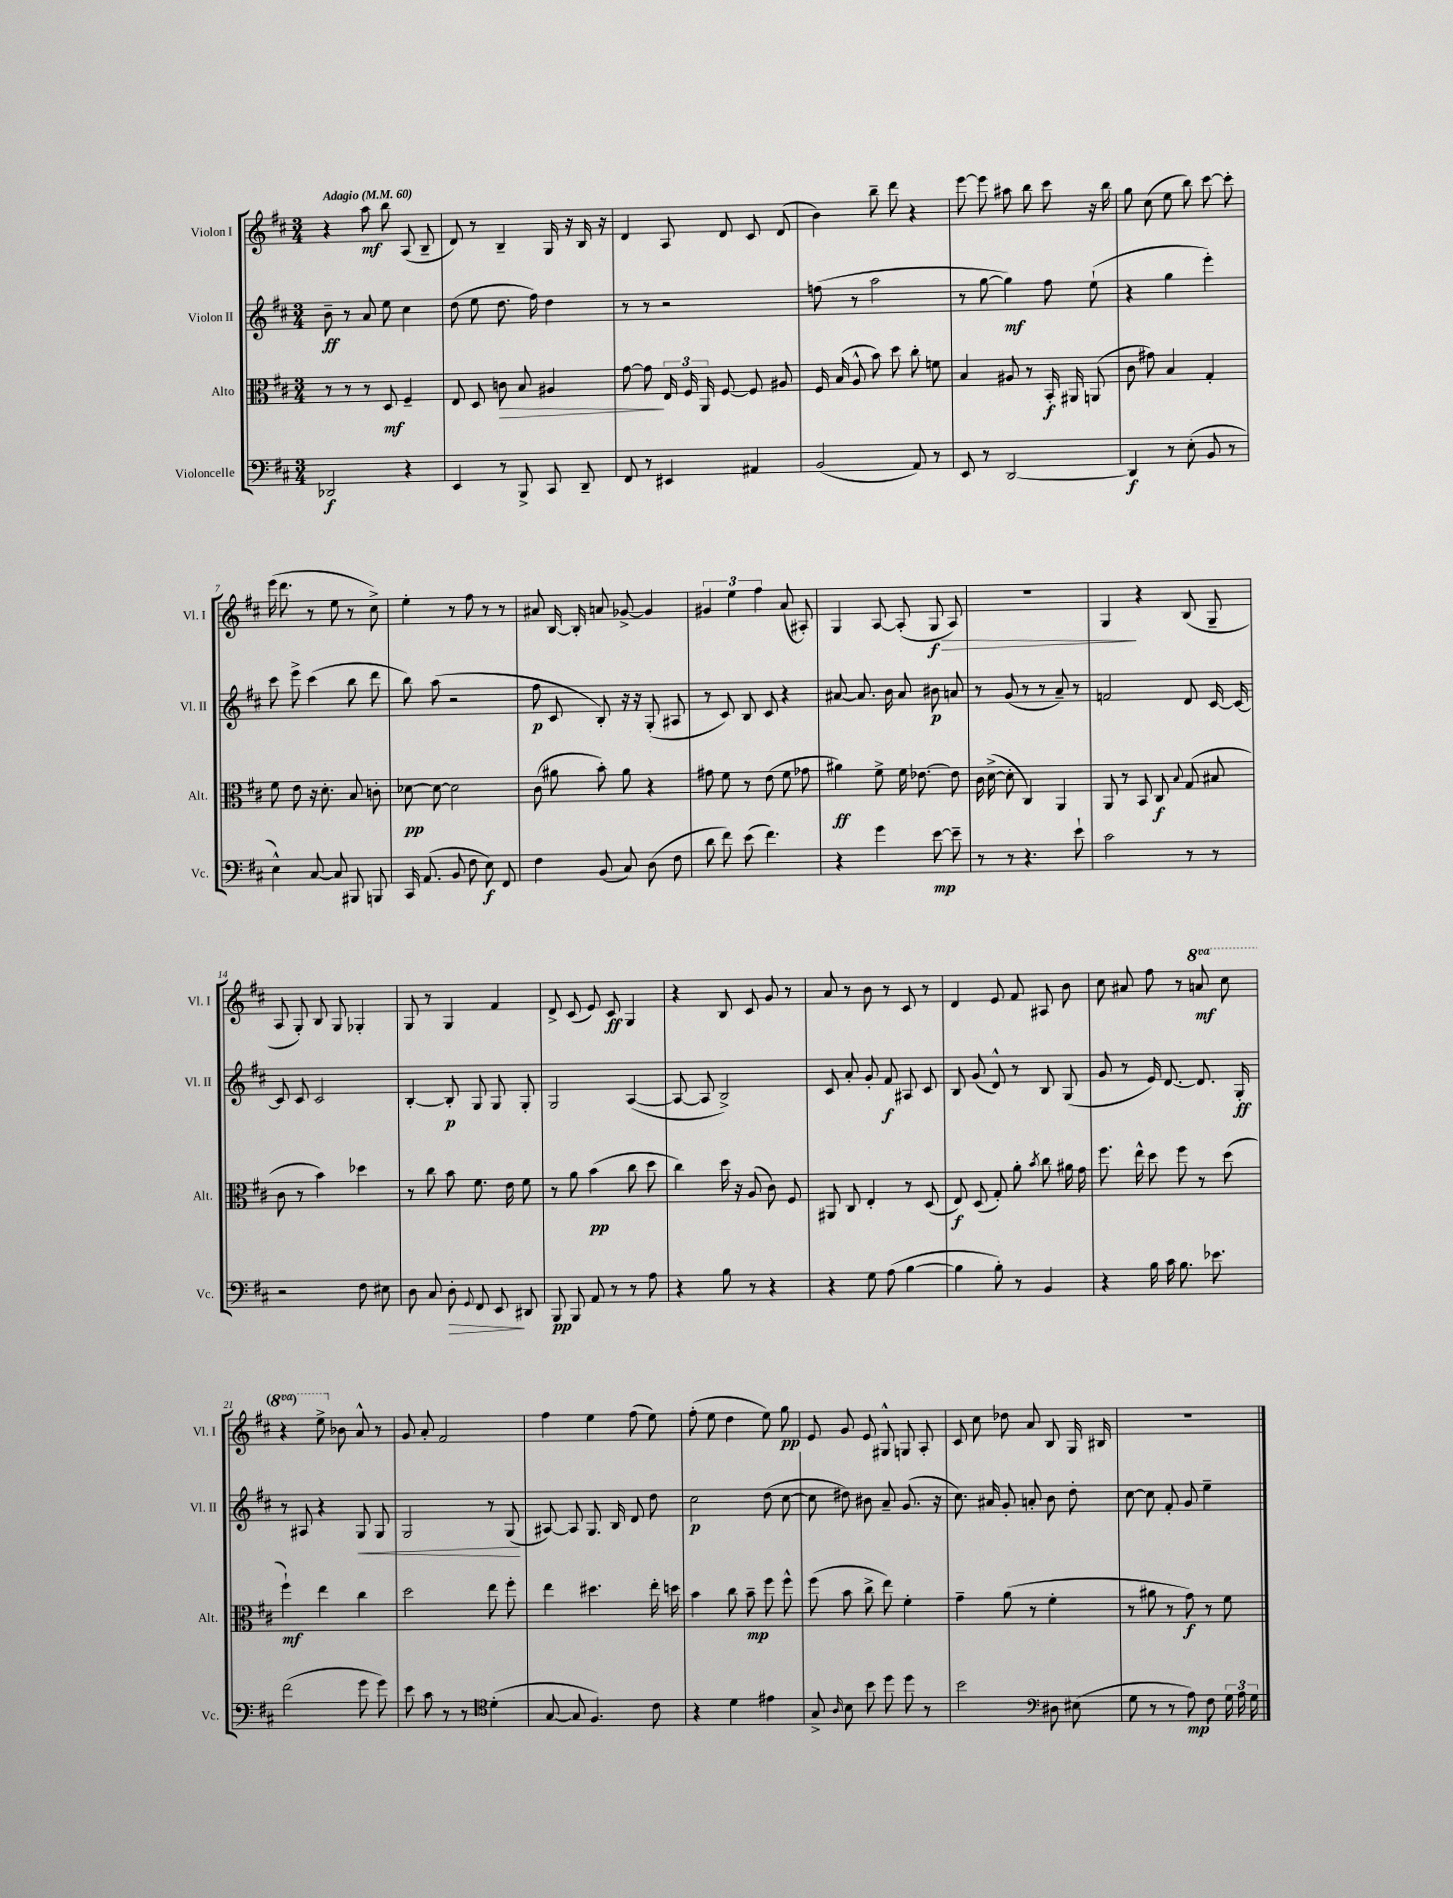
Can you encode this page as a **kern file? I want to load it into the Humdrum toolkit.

**kern	**dynam	**kern	**dynam	**kern	**dynam	**kern	**dynam
*part4	*part4	*part3	*part3	*part2	*part2	*part1	*part1
*staff4	*staff4	*staff3	*staff3	*staff2	*staff2	*staff1	*staff1
*I"Violoncelle	*	*I"Alto	*	*I"Violon II	*	*I"Violon I	*
*I'Vc.	*	*I'Alt.	*	*I'Vl. II	*	*I'Vl. I	*
*clefF4	*	*clefC3	*	*clefG2	*	*clefG2	*
*k[f#c#]	*	*k[f#c#]	*	*k[f#c#]	*	*k[f#c#]	*
*M3/4	*	*M3/4	*	*M3/4	*	*M3/4	*
*MM60	*	*MM60	*	*MM60	*	*MM60	*
=1	=1	=1	=1	=1	=1	=1	=1
!	!	!	!	!	!	!LO:TX:a:B:t=Adagio	!
2DD-X/	f	8r	.	8b~\	ff	4r	.
.	.	8r	.	8r	.	.	.
.	.	8r	.	8a/	.	8aa\	mf
.	.	8D/	mf	8ee\	.	8bb\	.
4r	.	4F#~/	.	4cc#\	.	(8A/	.
.	.	.	.	.	.	8B~/	.
=2	=2	=2	=2	=2	=2	=2	=2
4EE/	.	8E/	.	(8dd\	.	8d/)	.
.	.	8D/	.	8ee\	.	8r	.
!	!	!	!LO:HP:b	!	!	!	!
8r	.	8cn\	>	8.dd\	.	4B~/	.
8BBB^/	.	8B/	.	.	.	.	.
.	.	.	.	16ff#\)	.	.	.
8CC#/	.	4A#X/	.	4dd\	.	16G/	.
.	.	.	.	.	.	16r	.
8DD~/	.	.	.	.	.	16B/	.
.	.	.	.	.	.	16r	.
=3	=3	=3	=3	=3	=3	=3	=3
8FF#/	.	[8g\	.	8r	.	4d/	.
8r	.	8g\]	.	8r	.	.	.
4EE#X/	.	24E/	]	2r	.	8A/	.
.	.	24F#/	.	.	.	.	.
.	.	24AA/	.	.	.	.	.
.	.	[8F#/	.	.	.	8d/	.
4AA#X/	.	8F#/]	.	.	.	8c#/	.
.	.	8A#X/	.	.	.	(8d/	.
=4	=4	=4	=4	=4	=4	=4	=4
(2BB/	.	16F#/	.	(8ffn\	.	4b\)	.
.	.	(16B/	.	.	.	.	.
.	.	8A^^/	.	8r	.	.	.
.	.	8b\)	.	2aa\	.	8bb~\	.
.	.	8dd\	.	.	.	8ddd\	.
8AA/)	.	8cc#'\	.	.	.	4r	.
8r	.	8fn\	.	.	.	.	.
=5	=5	=5	=5	=5	=5	=5	=5
8EE/	.	4B/	.	8r	.	[8eee\	.
8r	.	.	.	[8gg\	.	8eee\]	.
[2DD/	.	8A#X/	.	4gg\])	mf	8aa#X\	.
.	.	8r	.	.	.	8bb\	.
.	.	16BB'/	f	8ff#\	.	8ccc#\	.
.	.	16AA#X/	.	.	.	.	.
.	.	(8AAn/	.	(8ee`\	.	16r	.
.	.	.	.	.	.	16bb\	.
=6	=6	=6	=6	=6	=6	=6	=6
4DD/]	f	8c#\	.	4r	.	8gg\	.
.	.	8g#X\)	.	.	.	(8cc#\	.
8r	.	4B/	.	4gg\	.	8ee\	.
(8E'\	.	.	.	.	.	8bb\)	.
8BB/	.	4G'/	.	4eee'\)	.	[8ccc#\	.
8r	.	.	.	.	.	8ccc#'\]	.
!!LO:LB:g=z
=7	=7	=7	=7	=7	=7	=7	=7
4E^^\)	.	8f#\	.	8ccc#\	.	(16eee\	.
.	.	.	.	.	.	8.ddd\	.
.	.	8e\	.	8eee^\	.	.	.
[8C#/	.	16r	.	(4ccc#\	.	8r	.
.	.	8.d'\	.	.	.	.	.
8C#/]	.	.	.	.	.	8ee\	.
8BBB#X/	.	8B/	.	8bb\	.	8r	.
8BBBn/	.	8cn'\	.	8ddd\	.	8cc#^\)	.
=8	=8	=8	=8	=8	=8	=8	=8
16CC#/	.	[8d-X\	pp	8bb\)	.	4ee'\	.
(8.AA/	.	.	.	.	.	.	.
.	.	8d-\_	.	(8aa\	.	.	.
8BB/	.	2d-\]	.	2r	.	8r	.
8F#\	.	.	.	.	.	8ff#\	.
8E\)	f	.	.	.	.	8r	.
8FF#/	.	.	.	.	.	8r	.
=9	=9	=9	=9	=9	=9	=9	=9
4F#\	.	(8c#\	.	8ff#\	p	8a#X/	.
.	.	8a#X\	.	8c#/	.	[16B/	.
.	.	.	.	.	.	16B'/]	.
(8BB/	.	8b'\)	.	8B'/)	.	8an/	.
8C#/)	.	8a#\	.	16r	.	[8g-X^/	.
.	.	.	.	16r	.	.	.
(8D\	.	4r	.	(8G'/	.	4g-/]	.
8F#\	.	.	.	8A#X/	.	.	.
=10	=10	=10	=10	=10	=10	=10	=10
8d\	.	8g#X\	.	8r	.	6g#X/	.
8f#\)	.	8f#\	.	8c#/)	.	.	.
.	.	.	.	.	.	6ee\	.
(8e\	.	8r	.	8B/	.	.	.
.	.	.	.	.	.	6ff#\	.
4.f#\)	.	(8e\	.	8c#/	.	.	.
.	.	8f#\	.	4r	.	(8a/	.
.	.	8g-X\	.	.	.	8A#X'/)	.
=11	=11	=11	=11	=11	=11	=11	=11
4r	.	4a#X\)	ff	[8a#X/	.	4G/	.
.	.	.	.	8.a#/]	.	.	.
4g\	.	8f#^\	.	.	.	[8A/	.
.	.	.	.	16b\	.	.	.
.	.	16f#\	.	8a#/	.	(8A'/]	.
.	.	[8.e-X\	.	.	.	.	.
!	!	!	!	!	!	!	!LO:HP:b
[8e\	mp	.	.	8b#X\	p	8G/	> f
8e~\]	.	8e-\]	.	8an/	.	8A/)	.
=12	=12	=12	=12	=12	=12	=12	=12
8r	.	16c#\	.	8r	.	2.r	.
.	.	([16d^\	.	.	.	.	.
8r	.	8d'\]	.	(8g/	.	.	.
4.r	.	4C#/)	.	8r	.	.	.
.	.	.	.	8r	.	.	.
.	.	4AA/	.	8a~/)	.	.	.
8e`\	.	.	.	8r	.	.	.
=13	=13	=13	=13	=13	=13	=13	=13
2c#\	.	8AA/	.	2fn/	.	4G/	.
.	.	8r	.	.	.	.	.
.	.	8BB/	.	.	.	4r	]
.	.	8C#/	f	.	.	.	.
.	.	8qqB/	.	.	.	.	.
8r	.	(8G/	.	8d/	.	(8B/	.
8r	.	8B#X/	.	[16c#/	.	8G~/	.
.	.	.	.	16c#/_	.	.	.
!!LO:LB:g=z
=14	=14	=14	=14	=14	=14	=14	=14
2r	.	8c#\	.	8c#/]	.	8A/	.
.	.	8r	.	8c#/	.	8G'/)	.
.	.	4b\)	.	2c#/	.	8B/	.
.	.	.	.	.	.	8G/	.
8F#\	.	4dd-X\	.	.	.	4G-X'/	.
8E#X\	.	.	.	.	.	.	.
=15	=15	=15	=15	=15	=15	=15	=15
8D\	.	8r	.	[4B'/	.	8G/	.
8C#/	.	8cc#\	.	.	.	8r	.
!	!LO:HP:b	!	!	!	!	!	!
8D'\	>	8b\	.	8B'/]	p	4G/	.
8qqGG/	.	.	.	.	.	.	.
8FF#/	.	8.f#\	.	8G/	.	.	.
8EE/	.	.	.	8G/	.	4f#/	.
.	.	16e\	.	.	.	.	.
8DD#X/	]	8f#\	.	8G'/	.	.	.
=16	=16	=16	=16	=16	=16	=16	=16
8BBB/	pp	8r	.	2G/	.	8d^/	.
8BBB/	.	8a\	.	.	.	(8c#/	.
8AA/	.	(4b\	pp	.	.	8e/)	.
8r	.	.	.	.	.	8c#/	ff
8r	.	8cc#\	.	([4A/	.	4G/	.
8A\	.	8dd\	.	.	.	.	.
=17	=17	=17	=17	=17	=17	=17	=17
4r	.	4cc#\)	.	8A/_	.	4r	.
.	.	.	.	8A/]	.	.	.
8B\	.	16dd\	.	2B^/)	.	8B/	.
.	.	16r	.	.	.	.	.
8r	.	(8A/	.	.	.	8c#/	.
4r	.	8c#\)	.	.	.	8g/	.
.	.	8F#/	.	.	.	8r	.
=18	=18	=18	=18	=18	=18	=18	=18
4r	.	8AA#X/	.	8c#/	.	8a/	.
.	.	8C#/	.	8a'/	.	8r	.
8G\	.	4E'/	.	8g'/	.	8b\	.
(8A\	.	.	.	8f#/	f	8r	.
[4B\	.	8r	.	8A#X/	.	8c#/	.
.	.	(8D/	.	8c#/	.	8r	.
=19	=19	=19	=19	=19	=19	=19	=19
4B\]	.	8E/)	f	8B/	.	4d/	.
.	.	(8D/	.	(8g/	.	.	.
8B'\)	.	8G'/)	.	8d^^/)	.	8e/	.
8r	.	8a'\	.	8r	.	8f#/	.
.	.	8qb/	.	.	.	.	.
4BB/	.	8cc#\	.	8B/	.	8A#X/	.
.	.	16a#X\	.	(8G/	.	8b\	.
.	.	16g\	.	.	.	.	.
=20	=20	=20	=20	=20	=20	=20	=20
4r	.	8.ff#\	.	8g/	.	8cc#\	.
.	.	.	.	8r	.	8a#X/	.
.	.	16ee^^\	.	.	.	.	.
16B\	.	8dd\	.	16e/)	.	8ff#\	.
16c#\	.	.	.	[8.d/	.	.	.
8.B\	.	8ff#\	.	.	.	8r	.
*	*	*	*	*	*	*8va	*
.	.	8r	.	8.d/]	.	8aan/	mf
8.e-X\	.	.	.	.	.	.	.
.	.	(8dd\	.	.	.	8ccc#\	.
.	.	.	.	16G'/	ff	.	.
!!LO:LB:g=z
=21	=21	=21	=21	=21	=21	=21	=21
(2f#\	.	4ff#`\)	mf	8r	.	4r	.
.	.	.	.	8A#X/	.	.	.
.	.	4ee\	.	4r	.	8eee^\	.
*	*	*	*	*	*	*X8va	*
.	.	.	.	.	.	8b-X\	.
!	!	!	!	!	!LO:HP:b	!	!
8g\	.	4cc#\	.	8G/	<	8a^^/	.
8g\)	.	.	.	8G/	.	8r	.
=22	=22	=22	=22	=22	=22	=22	=22
8e\	.	2dd\	.	2G/	.	8g/	.
8c#\	.	.	.	.	.	8a'/	.
8r	.	.	.	.	.	2f#/	.
8r	.	.	.	.	.	.	.
*clefC4	*	*	*	*	*	*	*
(4d'\	.	8ee\	.	8r	.	.	.
.	.	8ff#'\	.	(8G/	.	.	.
.	.	.	.	.	[	.	.
=23	=23	=23	=23	=23	=23	=23	=23
[8G/	.	4ee\	.	[8A#X/)	.	4ff#\	.
8G/]	.	.	.	8A#/]	.	.	.
4.F#/)	.	4.dd#X\	.	8.G/	.	4ee\	.
.	.	.	.	16B/	.	.	.
.	.	.	.	8d/	.	(8ff#\	.
8c#\	.	16ee'\	.	8dd\	.	8ee\)	.
.	.	16ddn\	.	.	.	.	.
=24	=24	=24	=24	=24	=24	=24	=24
4r	.	4b\	.	2cc#\	p	(8ff#'\	.
.	.	.	.	.	.	8ee\	.
4d\	.	8cc#\	.	.	.	4dd\	.
.	.	8b~\	mp	.	.	.	.
4e#X\	.	8ff#\	.	(8dd\	.	8ee\)	.
.	.	8ff#^^\	.	[8cc#\	.	8gg\	pp
=25	=25	=25	=25	=25	=25	=25	=25
8G^/	.	(8ff#\	.	8cc#\]	.	8e/	.
16qqA/	.	.	.	.	.	.	.
8B\	.	8b\	.	8dd#X\)	.	8g/	.
8b\	.	8cc#^\	.	8b#X\	.	8e/	.
8dd\	.	8ee\)	.	8a~/	.	8G#X^^/	.
8dd\	.	4f#'\	.	(8.g/	.	8Gn/	.
8r	.	.	.	.	.	8A'/	.
.	.	.	.	16r	.	.	.
=26	=26	=26	=26	=26	=26	=26	=26
2b\	.	4g~\	.	8.cc#\)	.	8c#/	.
.	.	.	.	.	.	8cc#\	.
.	.	.	.	16a#X/	.	.	.
.	.	(8a\	.	8g'/	.	8dd-X\	.
.	.	8r	.	8an'/	.	8a/	.
*clefF4	*	*	*	*	*	*	*
8D#X\	.	4f#'\	.	8b\	.	8B/	.
(8E#X\	.	.	.	8dd'\	.	16G/	.
.	.	.	.	.	.	16B#X/	.
=27	=27	=27	=27	=27	=27	=27	=27
8G\	.	8r	.	[8cc#\	.	2.r	.
8r	.	8a#X\	.	8cc#\]	.	.	.
8r	.	8r	.	8f#'/	.	.	.
8A\)	mp	8g\)	f	8g/	.	.	.
8F#\	.	8r	.	4ee~\	.	.	.
24G\	.	8f#\	.	.	.	.	.
24A\	.	.	.	.	.	.	.
24G\	.	.	.	.	.	.	.
==	==	==	==	==	==	==	==
*-	*-	*-	*-	*-	*-	*-	*-
